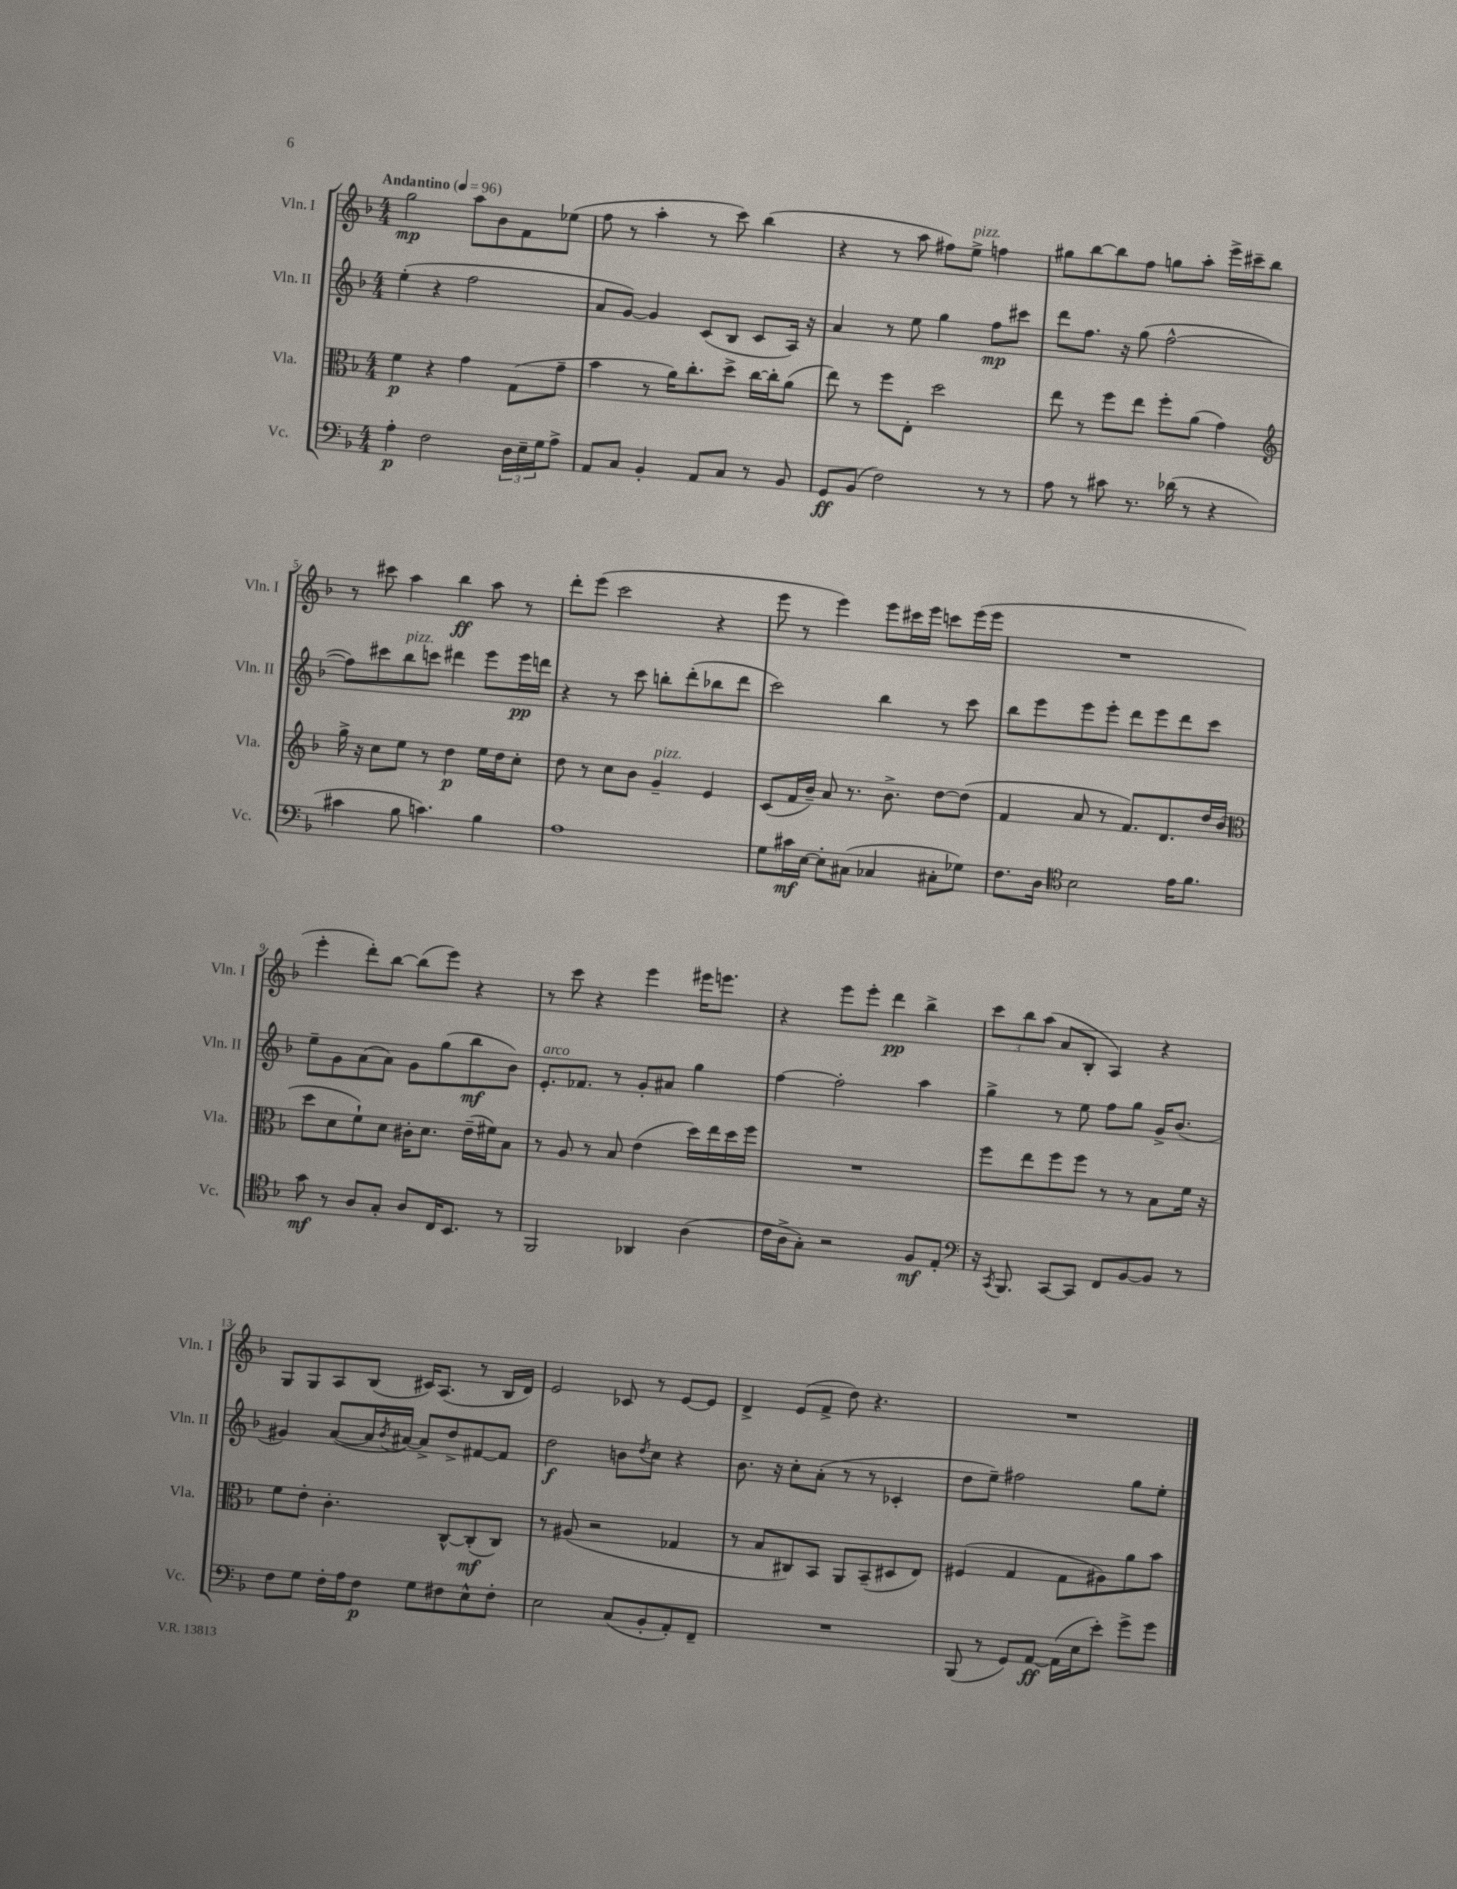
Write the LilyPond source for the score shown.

<<
\new StaffGroup <<
\new Staff = "s0" \with { instrumentName = "Vln. I" shortInstrumentName = "Vln. I" } {
    \clef treble \key f \major \numericTimeSignature \time 4/4 \tempo "Andantino" 4 = 96
    g''2\mp a''8 bes'8 f'8 ees''8( |
    f''8 r8 a''4-. r8 c'''8) bes''4( |
    r4 r8 a''8 fis''8) e''8->^\markup { \italic "pizz." } f''4 |
    gis''8 bes''8~ bes''8 f''8 g''8 a''8-. e'''16-> cis'''16-- bes''8 |
    r8 cis'''8 a''4 bes''4\ff a''8 r8 |
    d'''8-. e'''8( c'''2 r4 |
    e'''8 r8 e'''4) e'''8 cis'''16 e'''16 c'''8 e'''16( e'''16 |
    R1 |
    e'''4-. d'''8-.) bes''8~ bes''8( e'''8) r4 |
    r8 c'''8 r4 e'''4 eis'''16 e'''8. |
    r4 e'''8 e'''8-. d'''4\pp bes''4-> |
    \tuplet 3/2 { c'''8 bes''8 a''8( } a'8 bes8-. a4) r4 |
    g8 g8 a8 bes8( cis'16) a8.( r8 bes16 d'16) |
    e'2 ces'8 r8 e'8~ e'8 |
    d'4-> e'8( f'8-> d''8) r4. |
    R1 \bar "|." |
}
\new Staff = "s1" \with { instrumentName = "Vln. II" shortInstrumentName = "Vln. II" } {
    \clef treble \key f \major \numericTimeSignature \time 4/4
    e''4-.( r4 f''2 |
    a'8 g'8~) g'4 c'8( bes8 c'8 a16) r16 |
    a'4 r8 e''8 g''4 f''8\mp cis'''8 |
    d'''8 f''8. r16 g''8( f''2~-^ |
    f''8) cis'''8 bes''8^\markup { \italic "pizz." } c'''8 dis'''4 e'''8 e'''16\pp d'''16 |
    r4 r8 c'''8 b''8-. d'''8-.( bes''8 d'''8 |
    c'''2) bes''4 r8 c'''8 |
    bes''8 e'''8 e'''8 e'''8-. d'''8 e'''8 d'''8 c'''8 |
    e''8-- g'8 a'8( a'8) g'8 g''8( bes''8\mf bes'8) |
    e'8.-.^\markup { \italic "arco" } fes'8. r8 g'8-. ais'8 g''4 |
    f''4~ f''2-. a''4 |
    g''4-> r8 e''8 f''8 g''8 g'16-> bes'8.( |
    gis'4) a'8~( a'16 \acciaccatura { bes'8 } ais'16~) ais'8-> d''8-> fis'8~ fis'8 |
    d''2\f b'8 \acciaccatura { d''8 } c''8 r4 |
    bes'8. r16 c''8-. a'8-.( r8 r8 ces'4-. |
    d''8 e''8--) fis''2 g''8 e''8-. \bar "|." |
}
\new Staff = "s2" \with { instrumentName = "Vla." shortInstrumentName = "Vla." } {
    \clef alto \key f \major \numericTimeSignature \time 4/4
    f'4\p r4 g'4 g8( g'8-- |
    bes'4 r8 a'16) c''8.-. d''8-> c''16~ c''16-. a'8( |
    e''8) r8 f''8 e8-. d''2 |
    e''8 r8 f''8 e''8 f''8-. a'8( g'4) |
    \clef treble g''16-> r16 c''8 e''8 r8 d''4\p e''16 d''16 c''8-. |
    d''8 r8 c''8 bes'8 g'4--^\markup { \italic "pizz." } e'4 |
    c'8( f'16 bes'16--) a'8 r8. bes'8.-> d''8~ d''8( |
    f'4 a'8 r8 f'8.) d'8. d''16 bes'16( |
    \clef alto d''8 d'8 f'8-!) d'8 cis'16-. d'8. e'16--( fis'16) bes8 |
    r8 a8 r8 bes8 e'4( d''16) e''16 d''16 f''16 |
    R1 |
    f''8 e''8 f''8 f''8 r8 r8 bes8 f'16 r16 |
    f'8 e'8-. c'4.-. c8~-^ c8-.\mf( c8) |
    r8 ais8( r2 ges4 |
    r8 bes8 cis8) bes,8 a,8 bes,8--( dis8 e8) |
    fis4( g4 g8 ais8) a'8 bes'8 \bar "|." |
}
\new Staff = "s3" \with { instrumentName = "Vc." shortInstrumentName = "Vc." } {
    \clef bass \key f \major \numericTimeSignature \time 4/4
    a4-.\p f2 \tuplet 3/2 { d16 e16-- g16 } a8-> |
    a,8 c8 bes,4-. a,8 c8 r8 bes,8 |
    g,8\ff bes,8( f2) r8 r8 |
    a8 r8 cis'8 r8. des'16( r8 r4 |
    cis'4 bes8 c'4.) bes4 |
    a1 |
    g8 cis'16\mf e16~ e8-. cis8( ces4 cis8-. ges8) |
    f8. d16 \clef tenor bes2 e'16 f'8. |
    g'8\mf r8 a8 g8-. a8 c16 bes,8. r8 |
    f,2 aes,4 a4( |
    c'16 a16-> g8-.) r2 f8\mf e8-. |
    \clef bass r16 \acciaccatura { c,8 } bes,,8. c,8~ c,8 f,8 bes,8~ bes,8 r8 |
    f8 g8 f16-. a16 f8\p g8 fis8 e8-^ fis8-. |
    e2 c8( bes,8-. a,8-.) f,8-- |
    R1 |
    bes,,8( r8 g,8) a,8~\ff a,16( e16 e'8-.) g'8-> g'8 \bar "|." |
}
>>
>>
